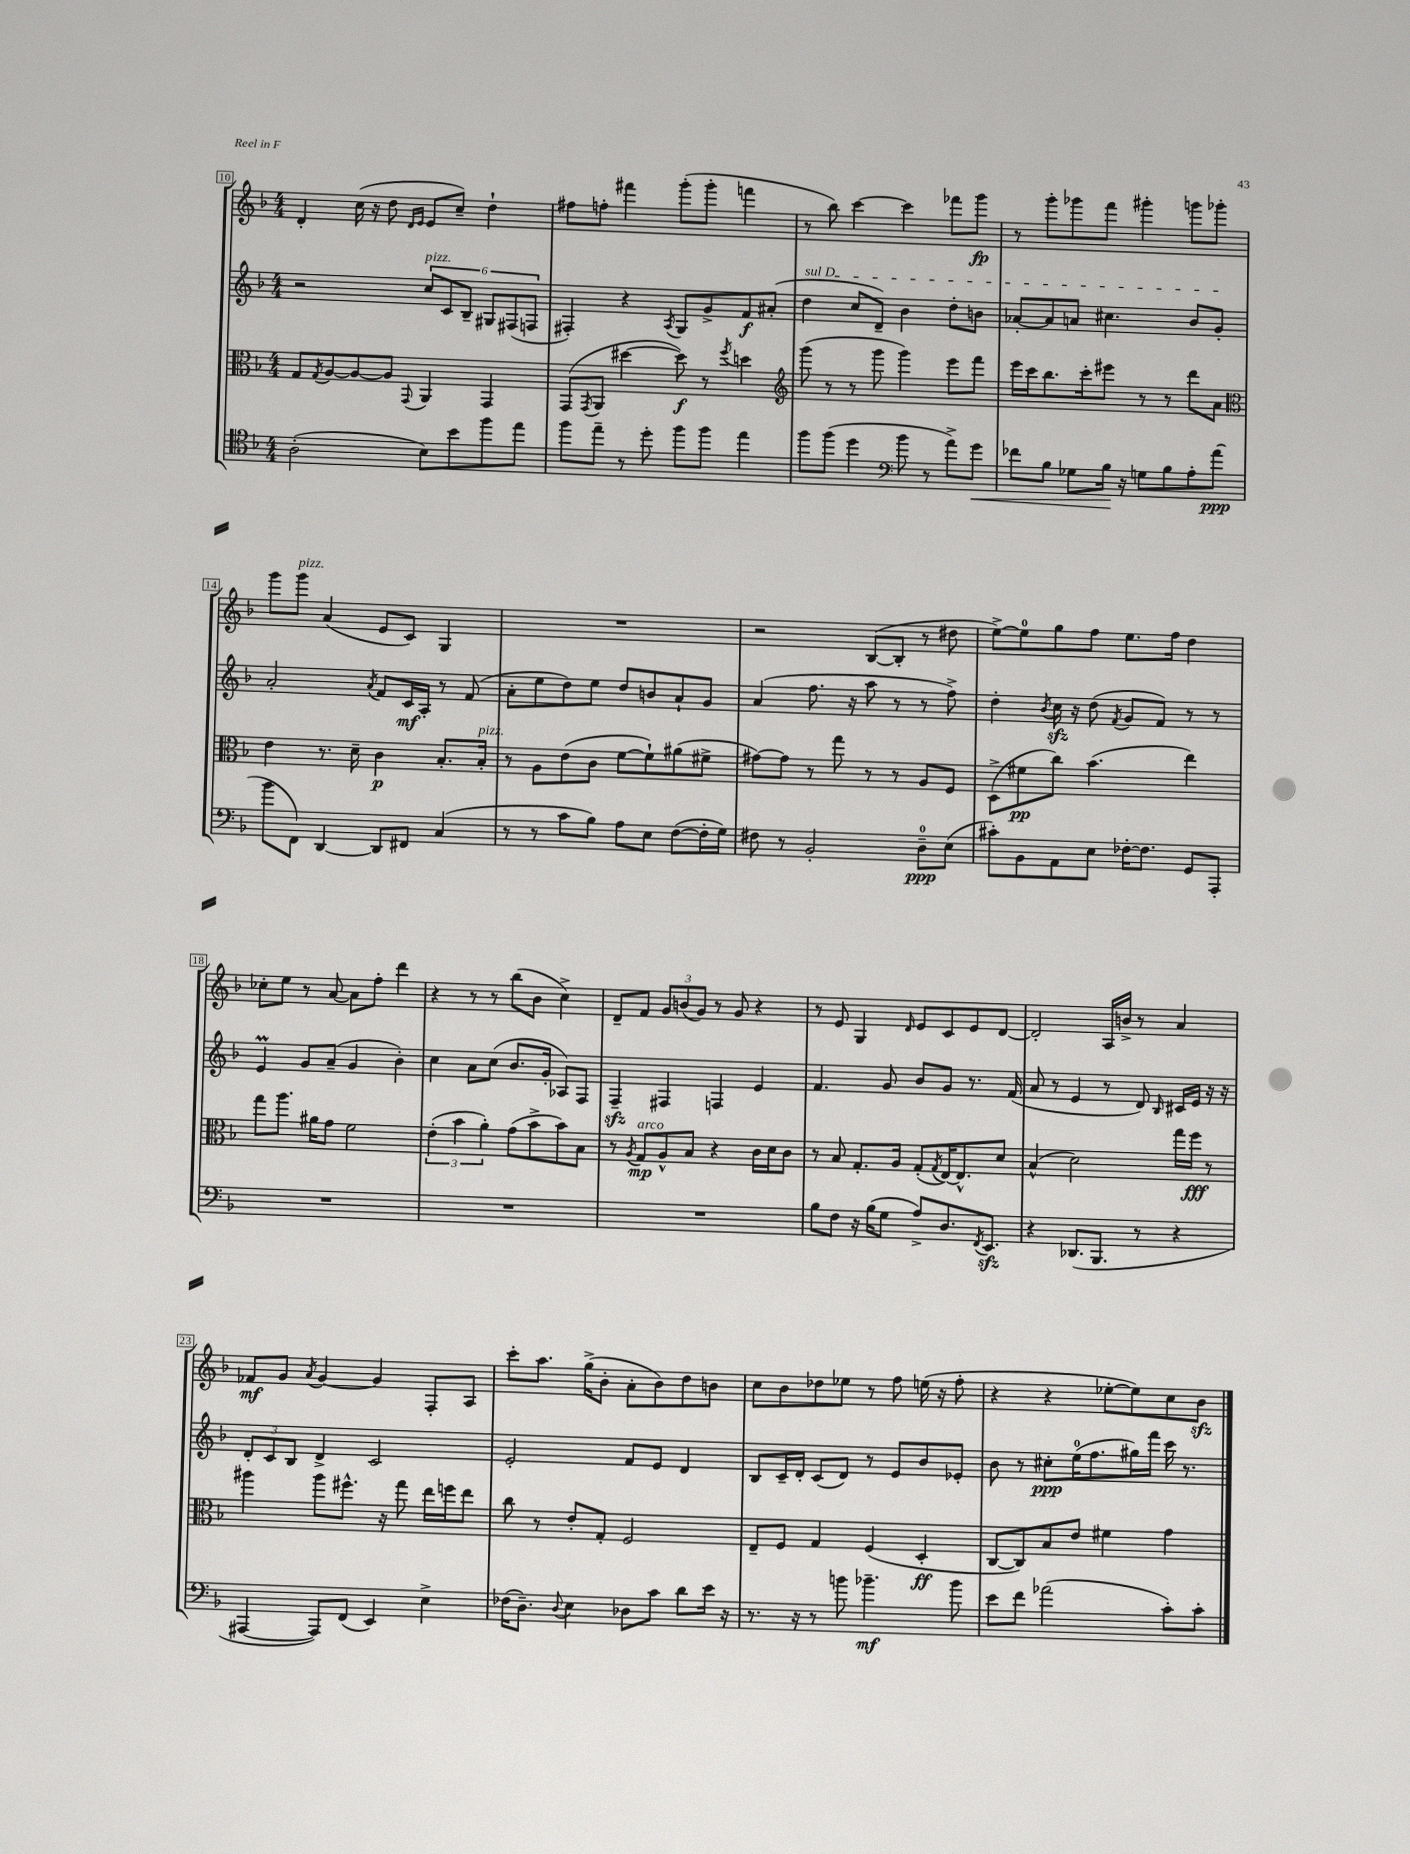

**kern	**kern	**kern	**kern
*staff4	*staff3	*staff2	*staff1
*clefC4	*clefC3	*clefG2	*clefG2
*k[b-]	*k[b-]	*k[b-]	*k[b-]
*M4/4	*M4/4	*M4/4	*M4/4
(2A'	8G	2r	4d'
.	8qG	.	.
.	[8A	.	.
.	8A_	.	(16cc
.	.	.	16r
.	8A]	.	8dd
.	.	.	16qqd
.	8qqGG	.	16qqe
8B-)	4AA	12cc	8e
.	.	12c	.
8b-	.	.	8cc~)
.	.	12B-~	.
8ff	4GG	12G#	4dd`
.	.	(12F#	.
8ee	.	.	.
.	.	12F	.
=	=	=	=
8ff	(8GG	4F#')	8ff#
.	8qGG	.	.
8ee~	8AA	.	8ff'
8r	[4dd#	4r	4fff#
8dd'	.	.	.
.	.	8qA	.
8ff	8dd#])	8G	(8ggg'
8ff	8r	8g^	8ggg'
.	8qff	.	.
4ee	4dd	8f	4fff
.	.	(8a#'	.
=	=	=	=
*	*clefG2	*	*
8ff	(8ggg	4dd	8r
(8ff	8r	.	8bb-)
4dd	8r	8cc	[4ccc
.	8ggg	8d~)	.
*clefF4	*	*	*
8b-	4ggg)	4b-	4ccc]
8r	.	.	.
8a^)	8eee	8dd'	8fff-
8g	8fff	8b	8ggg
=	=	=	=
8f-	16eee	[8a-'	8r
.	16ccc	.	.
8B-	8.bb-	8a-]	8ggg'
8G-	.	8a	8ggg-
.	16ccc'	.	.
16B-	8eee#	4.cc#	8fff
16r	.	.	.
8G	8r	.	4ggg#'
8B-	8r	.	.
8A'	8ddd	8b-	8ggg
(8a	8a	8g'	8ggg-'
=	=	=	=
*	*clefC3	*	*
8b-	4e	2a'	8ggg
8FF)	.	.	8ggg
[4DD	8.r	.	(4a
.	16d~	.	.
.	.	8qa	.
8DD]	4c	8f	8e
8FF#	.	16c	8c)
.	.	16A'	.
(4C	8.B-'	8r	4G
.	.	(8f	.
.	16B-'	.	.
=	=	=	=
8r	8r	8a'	1r
8r	8A	8ee	.
8c	(8e	8dd)	.
8B-)	8c	8ee	.
8A	[8f	8dd	.
8E	8f`])	8b	.
([8F	(8a#	8a`	.
16F']	8f#^	8g	.
16G)	.	.	.
=	=	=	=
8F#	[8g#)	(4a	2r
8r	8g#]	.	.
2BB-'	8r	8.ff	.
.	8gg	.	.
.	.	16r	.
.	8r	8aa	([8B-
.	8r	8r	8B-']
8D~	8A	8r	8r
(8E	8F	8ff^)	8dd#
=	=	=	=
8c#')	(8D^	4dd'	[8ee^)
8BB-	8f#	.	8ee]
.	.	8qb-	.
8AA	8cc)	16cc	8gg
.	.	16r	.
8E	(4.b-	(8dd	8ff
.	.	8qf	.
[16F-'	.	8g	8.ee
8.F-]	.	.	.
.	.	8f)	.
.	.	.	16ff
8GG	4ee)	8r	4dd
8AAA'	.	8r	.
=	=	=	=
1r	8gg	4e	8cc-'
.	8.aa	.	8ee
.	.	8g	8r
.	16a#	.	.
.	8g	(8a~	[8a
.	2f	4g	8a]
.	.	.	8ff'
.	.	4b-')	4ddd
=	=	=	=
1r	(6e'	4cc	4r
.	6b-	.	.
.	.	8a	8r
.	6a')	.	.
.	.	(8cc	8r
.	(8g	8.b-	(8bb-
.	8b-^	.	8b-
.	.	16g'	.
.	8b-)	8A-)	4cc^)
.	8B-	8F	.
=	=	=	=
1r	8r	4F~	8d~
.	8qA	.	.
.	8G	.	8f
.	8A^^	4F#	12g
.	.	.	(12b
.	8B-	.	.
.	.	.	12g)
.	4r	4F	8r
.	.	.	8g
.	16c	4e	4r
.	16d	.	.
.	8c	.	.
=	=	=	=
8B-	8r	4.f	8r
8F	8B-	.	8e
16r	8.G'	.	4G
(16B-	.	.	.
8G	.	8g	.
.	16A	.	.
.	.	.	16qqd
8A^)	(8G'	8b-	8e
.	8qG	.	.
8.D	[16E)	8g	8c
.	8.E^^]	.	.
.	.	8.r	8e
8qFF	.	.	.
8.EE	.	.	.
.	8d	.	[8d
.	.	(16f	.
=	=	=	=
4r	(4B-^^	8a	2d']
.	.	8r	.
(8.DD-	2d)	4e	.
8.BBB-	.	.	.
.	.	8r	16A
.	.	.	16b^
8r	.	8d)	8r
.	.	16qqB-	.
4r	16gg	16c#	4a
.	16ff	16e	.
.	8r	16r	.
.	.	16r	.
=	=	=	=
[4AAA#	4aa#	12d'	8f-
.	.	12c	.
.	.	.	8g
.	.	12B-	.
.	.	.	8qa
8AAA#])	8aa#	4d^	[4g
(8FF	8.ff#^^	.	.
4EE)	.	2c	4g]
.	16r	.	.
.	8gg	.	.
4E^	16ee	.	8F'
.	16ff	.	.
.	8ee	.	8A
=	=	=	=
(16F-	8cc	2e'	8ccc'
8.D~)	.	.	.
.	8r	.	8.aa
8qqD	.	.	.
4E	8e'	.	.
.	.	.	(16gg^
.	8G'	.	8b-'
8D-	2F	8f	8a'
8c	.	8e	8b-)
8d	.	4d	8dd
16e	.	.	8b
16r	.	.	.
=	=	=	=
8.r	8E~	8B-	8cc
.	8F	16c~	8b-
16r	.	16d'	.
8r	4G	(8c	8dd-
8b	.	8d)	8ee-
4.b-~	(4F	8r	8r
.	.	8e	8ff
.	4D'	8b-	(16ee
.	.	.	16r
8b-	.	8e-'	8ff'
=	=	=	=
8e	[8C	8b-	4r
8f	8C])	8r	.
(2a-	8B-	8cc#'	4r
.	8e	(16ee	.
.	.	8.ff	.
.	4f#	.	[8ee-'
.	.	16gg#)	8ee-])
.	.	16fff	.
8c')	4g	16ccc	8cc
.	.	8.r	.
8c'	.	.	8b-
==	==	==	==
*-	*-	*-	*-
